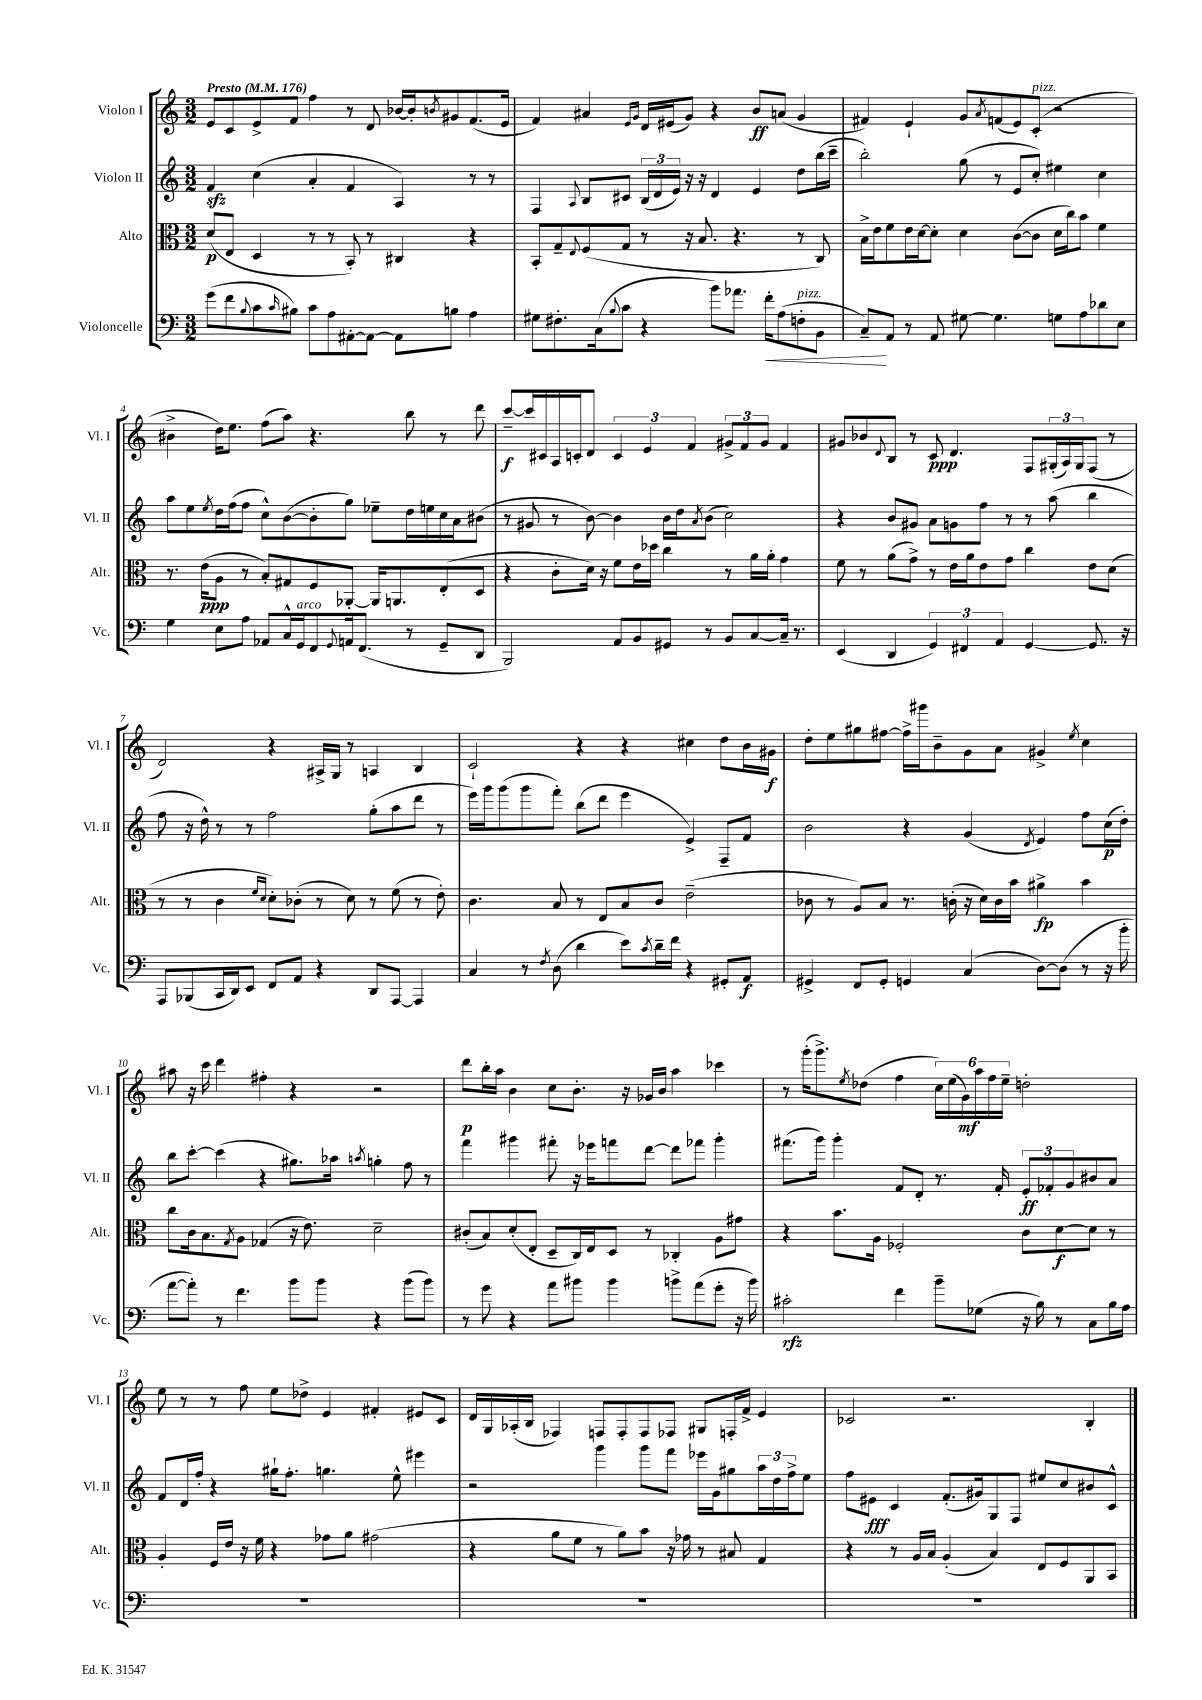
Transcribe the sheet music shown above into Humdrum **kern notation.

**kern	**kern	**kern	**kern
*staff4	*staff3	*staff2	*staff1
*clefF4	*clefC3	*clefG2	*clefG2
*k[]	*k[]	*k[]	*k[]
*M3/2	*M3/2	*M3/2	*M3/2
*MM176	*MM176	*MM176	*MM176
(8g	(8d	4f	8e
8f	8E	.	8c
8qqB	.	.	.
8c	4D	(4cc	8e^
16qqc	.	.	.
8B#)	.	.	8f
8c	8r	4a'	4ff
8A	8r	.	.
[8AA#'	8BB')	4f	8r
8AA#_	8r	.	8d
8AA#]	4C#	4A)	[16b-
.	.	.	16b-']
.	.	.	8qb
8B	.	.	8g#
4A	4r	8r	(8.f
.	.	8r	.
.	.	.	16e
=	=	=	=
8G#	8BB'	4F	4f)
8.F#'	8G~	.	.
.	8qqE	8qqA	.
.	(8F	8B	4a#
(16C	.	.	.
8qqB	.	.	.
8c	8G	8c#	.
.	.	.	16qqe
.	.	.	16qqg
4r	8r	(24B	16d
.	.	24d	.
.	.	.	(16e#
.	.	24e)	.
.	16r	16r	8g)
.	8.B	16r	.
8b)	.	4d	4r
8.a-	4.r	.	.
.	.	4e	8b
16f'	.	.	.
(8A	.	.	(8a
8F'	8r	8dd	4g
8BB	8C)	(16bb	.
.	.	16ccc~	.
=	=	=	=
8C~)	16B^	2bb')	4f#)
.	16e	.	.
8AA	8f	.	.
8r	16e	.	4e`
.	[16d	.	.
8AA	8d']	.	.
[8G#	4d	(8gg	8g
.	.	.	8qa
4.G#]	.	8r	(8f
.	([8c	8e	8e)
.	8c]	8cc')	(8c'
8G	16d	4ee#	2r
.	16cc)	.	.
8A	8b	.	.
8d-	4f	4cc	.
8E	.	.	.
=	=	=	=
4G	8.r	8aa	4b#^
.	.	8ee	.
.	(16e	.	.
.	.	8qee	.
8E	8A	16dd	16dd)
.	.	(16ff	8.ee
8A	8r	8ff	.
8AA-	8B')	8cc^^)	(8ff
16C^^	8G#	([8b	8aa)
16GG	.	.	.
8FF	8F	8b']	4.r
8qqGG	.	.	.
16AA	[8AA-'	8gg)	.
(8.FF	.	.	.
.	16AA-]	8ee-~	.
.	8.AA	.	.
8r	.	16dd	8bb
.	.	16ee	.
8GG~	(8E'	16cc	8r
.	.	16a	.
8DD	8D	(8b#	8ddd
=	=	=	=
2BBB)	4r	8r	[8ccc~
.	.	8g#	16ccc]
.	.	.	16c#
.	8c'	8r	16A
.	.	.	16c'
.	16d)	[8b)	8d
.	16r	.	.
8AA	8f	4b]	6c
8BB	16e	.	.
.	.	.	6e
.	16dd-	.	.
8GG#	4cc	16b	.
.	.	16dd	.
.	.	.	6f
.	.	8qa	.
8r	.	(8b	.
8BB	8r	2cc)	12g#^
.	.	.	12f
[8C	16a	.	.
.	.	.	12g#
.	16a'	.	.
16C~]	4g	.	4f
8.r	.	.	.
=	=	=	=
(4EE	8f	4r	8g#
.	8r	.	8b-
.	.	.	8qqd
4DD	(8a	8b	8B
.	8g^)	8g#	8r
6GG)	8r	8a	8c
.	16e	8g	4.d
6FF#	.	.	.
.	16a	.	.
.	8e	8ff	.
6AA	.	.	.
.	8g	8r	.
[4GG	4cc	8r	8F
.	.	(8aa	(24G#'
.	.	.	24A)
.	.	.	24G#
8.GG]	8e	4bb	(8F
.	(8d	.	8r
16r	.	.	.
=	=	=	=
8AAA	8r	8ff	2d)
(8BBB-	8r	16r	.
.	.	16dd^^)	.
16CC	4c	8r	.
16DD)	.	.	.
8EE	.	8r	.
.	16qqf	.	.
.	16qqd	.	.
8FF	8d')	2ff	4r
8AA	(8c-'	.	.
4r	8r	.	16A#^
.	.	.	16G
.	8d)	.	8r
8DD	8r	(8gg'	4A
[8AAA	(8f	8aa	.
4AAA]	8r	8ddd	4B
.	8e')	8r	.
=	=	=	=
4C	4.c	16eee)	2c`
.	.	16ggg	.
.	.	(8ggg	.
8r	.	8ggg	.
8qF	.	.	.
(8D	8B	8fff')	.
4d	8r	(8bb	4r
.	8E	8ddd	.
8e)	8B	4eee	4r
8qc	.	.	.
16d~	8c	.	.
16f	.	.	.
4r	(2e~	4e^)	4cc#
8GG#'	.	8F~	8dd
8AA	.	8f	16b
.	.	.	16g#
=	=	=	=
4GG#^	8c-	2b	8dd'
.	8r	.	8ee
8FF	8A)	.	8gg#
8GG#'	8B	.	[8ff#
4GG	8.r	4r	16ff#^]
.	.	.	16ggg#
.	.	.	8b~
.	(16c'	.	.
(4C	16r	(4g	8g
.	16d)	.	.
.	16c	.	8a
.	16b	.	.
.	.	8qd	.
[8D)	4a#^	4e)	4g#^
(8D]	.	.	.
.	.	.	8qee
8r	4b	8ff	4cc
16r	.	(16cc	.
16b'	.	16dd')	.
=	=	=	=
[8a	8cc	8bb	8aa#
8a'])	16c	[8ccc'	16r
.	8.B	.	16ccc
8r	.	(4ccc]	4ddd
.	8qG	.	.
4.f	8A	.	.
.	(4G-	4r	4ff#'
8b	16r	8.gg#)	4r
.	8.e)	.	.
8b	.	.	.
.	.	16aa-	.
.	.	8qaa	.
4r	2d~	4gg'	2r
(8b	.	8ff	.
8b)	.	8r	.
=	=	=	=
8r	(8c#'	4fff	8ddd
8g	8B)	.	16bb'
.	.	.	16aa
4r	(8d'	4ggg#	4b
.	8E'	.	.
8a	8D~	8fff#'	8cc
8b#	16C)	16r	8.b'
.	16E	16eee-	.
4b#	8D	8fff	.
.	.	.	16r
.	8r	[8ddd	16g-
.	.	.	16b
8b^	4C-'	8ddd]	4aa
(8a	.	8fff-	.
8g'	8A	4ggg#'	4ccc-
16r	8g#	.	.
16b)	.	.	.
=	=	=	=
2c#'	4r	(8.fff#	8r
.	.	.	(16ggg'
.	.	16ggg)	8.ggg^)
.	8.b	4ggg'	.
.	.	.	8qee
.	.	.	(8dd-
.	16A	.	.
4f	2F-'	8f	4ff
.	.	8d'	.
8b~	.	8.r	24cc)
.	.	.	(24ee
.	.	.	24g)
(8G-	.	.	24aa
.	.	.	24ff
.	.	16f'	.
.	.	.	24ee~
16r	8c	12e'	2dd'
16B)	.	.	.
.	.	12f-'	.
8r	[8d	.	.
.	.	12g	.
8C	8d]	8b#	.
16B	8r	8a	.
16A	.	.	.
=	=	=	=
1.r	4A'	8f	8ee
.	.	16d	8r
.	.	16ff'	.
.	16F	4r	8r
.	16e	.	.
.	16r	.	8ff
.	16f	.	.
.	4r	16gg#`	8ee
.	.	8.ff'	.
.	.	.	8dd-^
.	8g-	4.gg	4e
.	8a	.	.
.	(2g#	.	4f#'
.	.	8ee^^	.
.	.	4eee#	8e#
.	.	.	8c
=	=	=	=
1.r	4r	2r	16d
.	.	.	16G
.	.	.	(16A-'
.	.	.	16B
.	8a	.	4F-)
.	8f	.	.
.	8r	4ggg	8F
.	8a)	.	8F'
.	8b	8ggg	8F
.	16r	8fff	8F-
.	16g-	.	.
.	8r	16eee-	8G#
.	.	16g	.
.	8B#	8gg#	16F'
.	.	.	16f^
.	4G	24aa	4e
.	.	24dd	.
.	.	24ff^	.
.	.	8ee	.
=	=	=	=
1.r	4r	8ff	2c-
.	.	8e#	.
.	8r	4c	.
.	16A	.	.
.	16B	.	.
.	(4A'	(8.f'	2.r
.	.	16g#)	.
.	4B)	8G	.
.	.	8F	.
.	8E	8ee#	.
.	8F	8cc	.
.	8AA	8b#	4B'
.	8BB	8c^^	.
==	==	==	==
*-	*-	*-	*-
